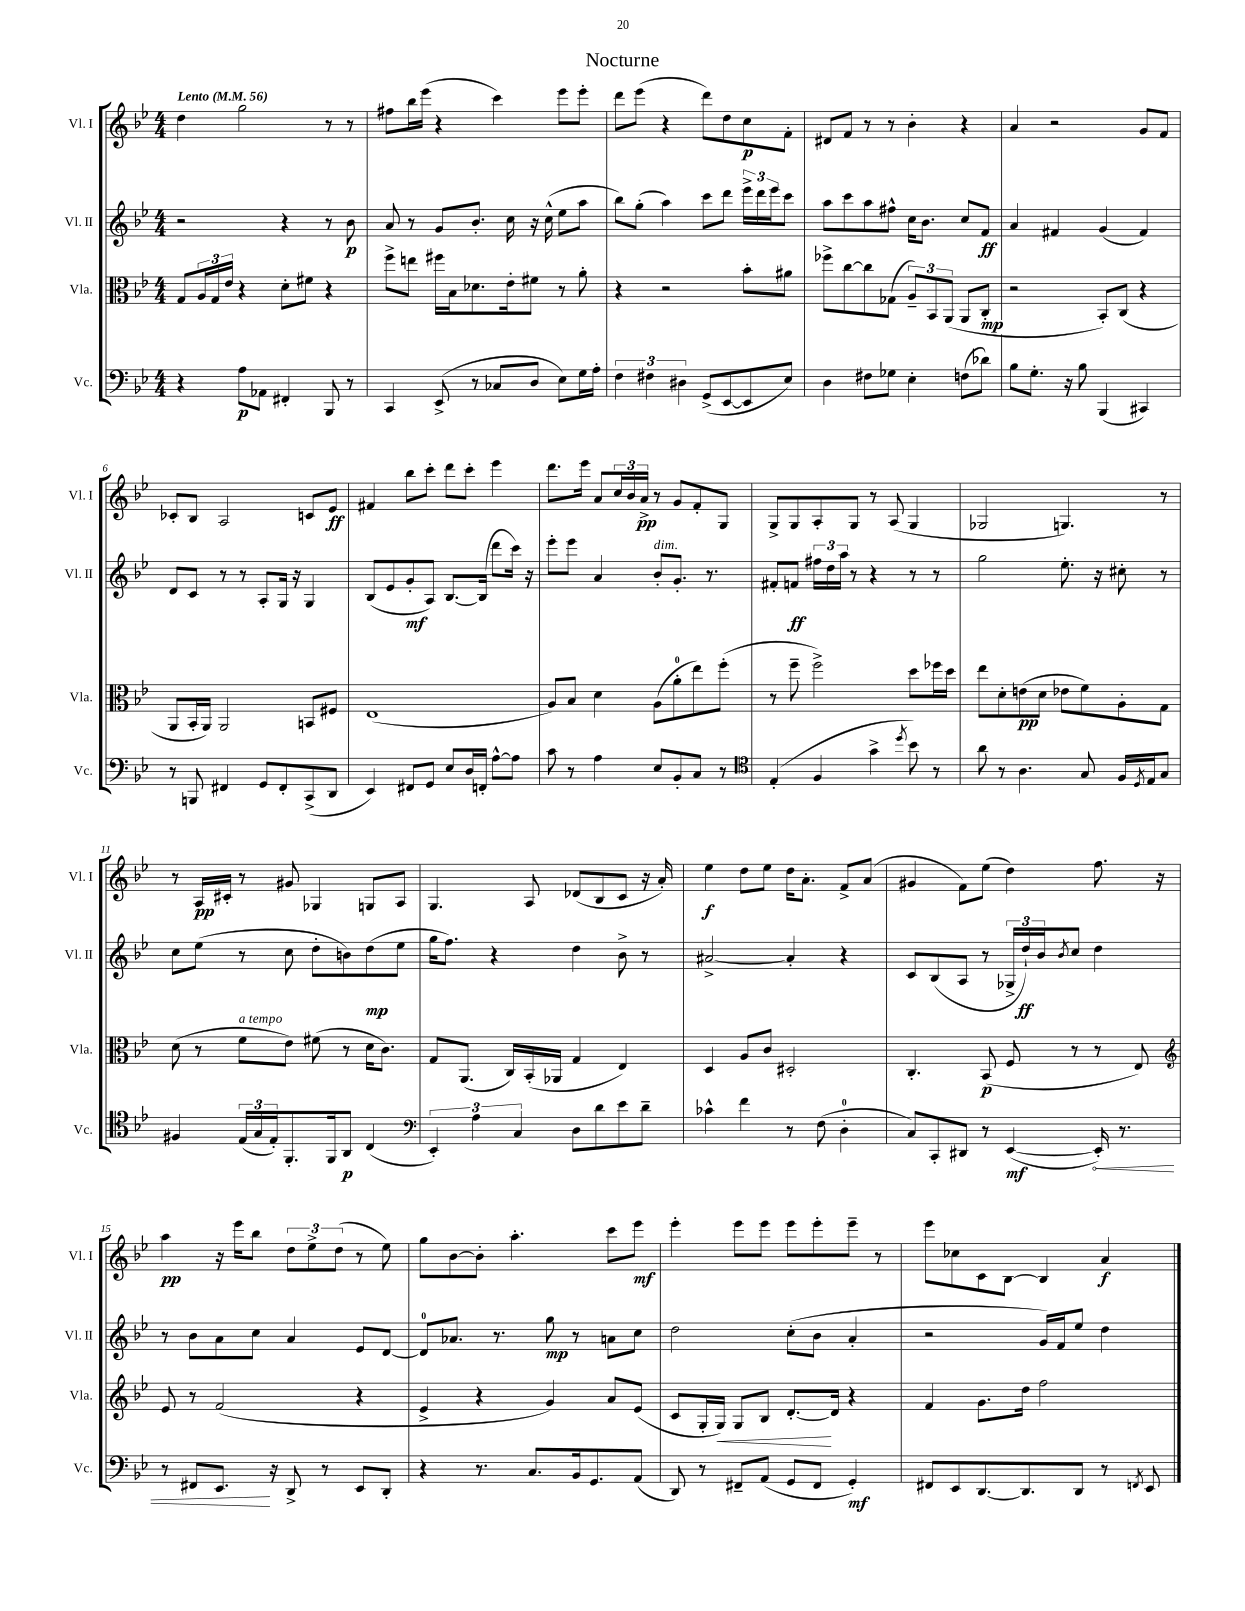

**kern	**kern	**kern	**kern
*staff4	*staff3	*staff2	*staff1
*clefF4	*clefC3	*clefG2	*clefG2
*k[b-e-]	*k[b-e-]	*k[b-e-]	*k[b-e-]
*M4/4	*M4/4	*M4/4	*M4/4
*MM56	*MM56	*MM56	*MM56
4r	8G	2r	4dd
.	24A	.	.
.	24G	.	.
.	24e-	.	.
8A	4r	.	2gg
8AA-	.	.	.
4FF#'	8d'	4r	.
.	8f#	.	.
8BBB-	4r	8r	8r
8r	.	8b-	8r
=	=	=	=
4CC	8ff^	8a	8ff#
.	8ee	8r	16bb-
.	.	.	(16eee-
(8EE-^	16ff#	8g	4r
.	16B-	.	.
8r	8.d-	8.b-'	.
8C-	.	.	4ccc)
.	16e-'	16cc	.
8D	8f#	16r	.
.	.	(16cc^^	.
8E-)	8r	8ee-	8eee-
16G	8a'	8aa	8eee-'
16A'	.	.	.
=	=	=	=
6F	4r	8bb-)	8ddd
.	.	(8gg'	(8eee-
6F#	.	.	.
.	2r	4aa)	4r
6D#	.	.	.
(8GG^	.	8ccc	8ddd)
[8EE-	.	8ddd	8dd
8EE-]	8b-'	24eee-^	8cc
.	.	24ddd	.
.	.	24eee-	.
8E-)	8a#	8ccc	8f'
=	=	=	=
4D	8ff-^	8aa	8d#
.	[8cc	8ccc	8f
8F#	8cc]	8aa	8r
8G-	(8G-	8ff#^^	8r
4E-'	12A~)	16cc	4b-'
.	.	8.b-	.
.	12BB-	.	.
.	(12AA	.	.
(8F	8AA	8cc	4r
8d-)	8C'	8f	.
=	=	=	=
8B-	2r	4a	4a
8.G'	.	.	.
.	.	4f#	2r
16r	.	.	.
8B-	.	.	.
(4BBB-	8BB-')	(4g	.
.	(8C	.	.
4CC#)	4r	4f#)	8g
.	.	.	8f
=	=	=	=
8r	8AA	8d	8c-'
8BBB	16BB-'	8c	8B-
.	16AA)	.	.
4FF#	2AA	8r	2A
.	.	8r	.
8GG	.	8A'	.
8FF#'	.	16G	.
.	.	16r	.
(8CC^	8BB	4G	8c
8DD	8F#	.	8e-
=	=	=	=
4EE-)	(1E-	(8B-	4f#
.	.	8e-	.
8FF#	.	8g'	8bb-
8GG	.	8A)	8ccc'
8E-	.	[8.B-	8ddd
16D	.	.	8ccc'
16FF'	.	(16B-]	.
[8A^^	.	8ddd	4eee-
8A]	.	16ccc)	.
.	.	16r	.
=	=	=	=
8c	8A)	8eee-'	8.ddd
8r	8B-	8eee-	.
.	.	.	16eee-
4A	4d	4a	8a
.	.	.	24cc
.	.	.	24b-
.	.	.	24a^
8E-	(8A	8b-'	8r
8BB-'	8a'	8.g'	8g
8C	8ee-)	.	8f'
.	.	8.r	.
8r	(8ff'	.	8G
=	=	=	=
*clefC4	*	*	*
(4E-'	8r	8f#'	8G^
.	8ff~	8f	8G
4F	2ff^)	24ff#	8A'
.	.	24dd	.
.	.	24aa	.
.	.	8r	8G
4g^	.	4r	8r
.	.	.	(8A
8qdd	.	.	.
8b-)	8dd	8r	4G
8r	16ff-	8r	.
.	16dd	.	.
=	=	=	=
8a	8ee-	2gg	2G-
8r	8d'	.	.
4.A	(8e	.	.
.	8d	.	.
.	8e-	8.ee-'	4.G)
8G	8f)	.	.
.	.	16r	.
16F	8A'	8cc#'	.
8qD	.	.	.
16E-	.	.	.
8G	8G	8r	8r
=	=	=	=
4F#	(8d	8cc	8r
.	8r	(8ee-	16A
.	.	.	16c#'
(24E-	8f	8r	8r
24G	.	.	.
24E-')	.	.	.
8.FF'	8e-)	8cc	8g#
.	(8f#	8dd'	4G-
16FF	.	.	.
8AA	8r	8b)	.
(4C	16d	(8dd	8G
.	8.c)	.	.
.	.	8ee-	8A
=	=	=	=
*clefF4	*	*	*
6EE-')	8G	16gg	4.G
.	.	8.ff)	.
.	(8.AA	.	.
6A	.	.	.
.	.	4r	.
.	16C)	.	.
6C	.	.	.
.	(16BB-'	.	8A
.	16AA-	.	.
8D	4G	4dd	(8d-
8d	.	.	8B-
8e-	4E-)	8b-^	8c
8d~	.	8r	16r
.	.	.	16a')
=	=	=	=
4c-^^	4D	[2a#^	4ee-
4f	8A	.	8dd
.	8c	.	8ee-
8r	2D#'	4a#']	16dd
.	.	.	8.a'
(8F	.	.	.
4D'	.	4r	8f^
.	.	.	(8a
=	=	=	=
8C)	4.C'	8c	4g#
8CC'	.	(8B-	.
8DD#	.	8A	8f)
8r	(8BB-	8r	(8ee-
([4EE-	8F	24G-^	4dd)
.	.	24dd`)	.
.	.	24b-	.
.	.	8qb-	.
.	8r	8cc	.
16EE-'])	8r	4dd	8.ff
8.r	.	.	.
.	8E-)	.	.
.	.	.	16r
=	=	=	=
*	*clefG2	*	*
8r	8e-	8r	4aa
8FF#	8r	8b-	.
8.EE-	(2f	8a	16r
.	.	.	16eee-
.	.	8cc	8bb-
16r	.	.	.
8DD^	.	4a	12dd
.	.	.	12ee-^
8r	.	.	.
.	.	.	(12dd
8EE-	4r	8e-	8r
8DD'	.	[8d	8ee-)
=	=	=	=
4r	4e-^	8d]	8gg
.	.	8.a-	[8b-
8.r	4r	.	8b-']
.	.	8.r	.
.	.	.	4.aa'
8.C	.	.	.
.	4g)	8gg	.
16BB-	.	8r	.
8.GG	.	.	.
.	8a	8a	8ccc
(8AA	(8e-	8cc	8eee-
=	=	=	=
8DD)	8c	2dd	4eee-'
8r	16G'	.	.
.	16G)	.	.
8FF#~	8G	.	8eee-
(8AA	8B-	.	8eee-
8GG	[8.d'	(8cc'	8eee-
8FF#	.	8b-	8eee-'
.	16d]	.	.
4GG')	4r	4a'	8eee-~
.	.	.	8r
=	=	=	=
8FF#	4f	2r	8eee-
8EE-	.	.	8cc-
[8.DD	8.g	.	8c
.	.	.	[8B-
8.DD]	16dd	.	.
.	2ff	16g)	4B-]
.	.	16f	.
8DD	.	8ee-	.
8r	.	4dd	4a
8qFF	.	.	.
8EE-	.	.	.
==	==	==	==
*-	*-	*-	*-
